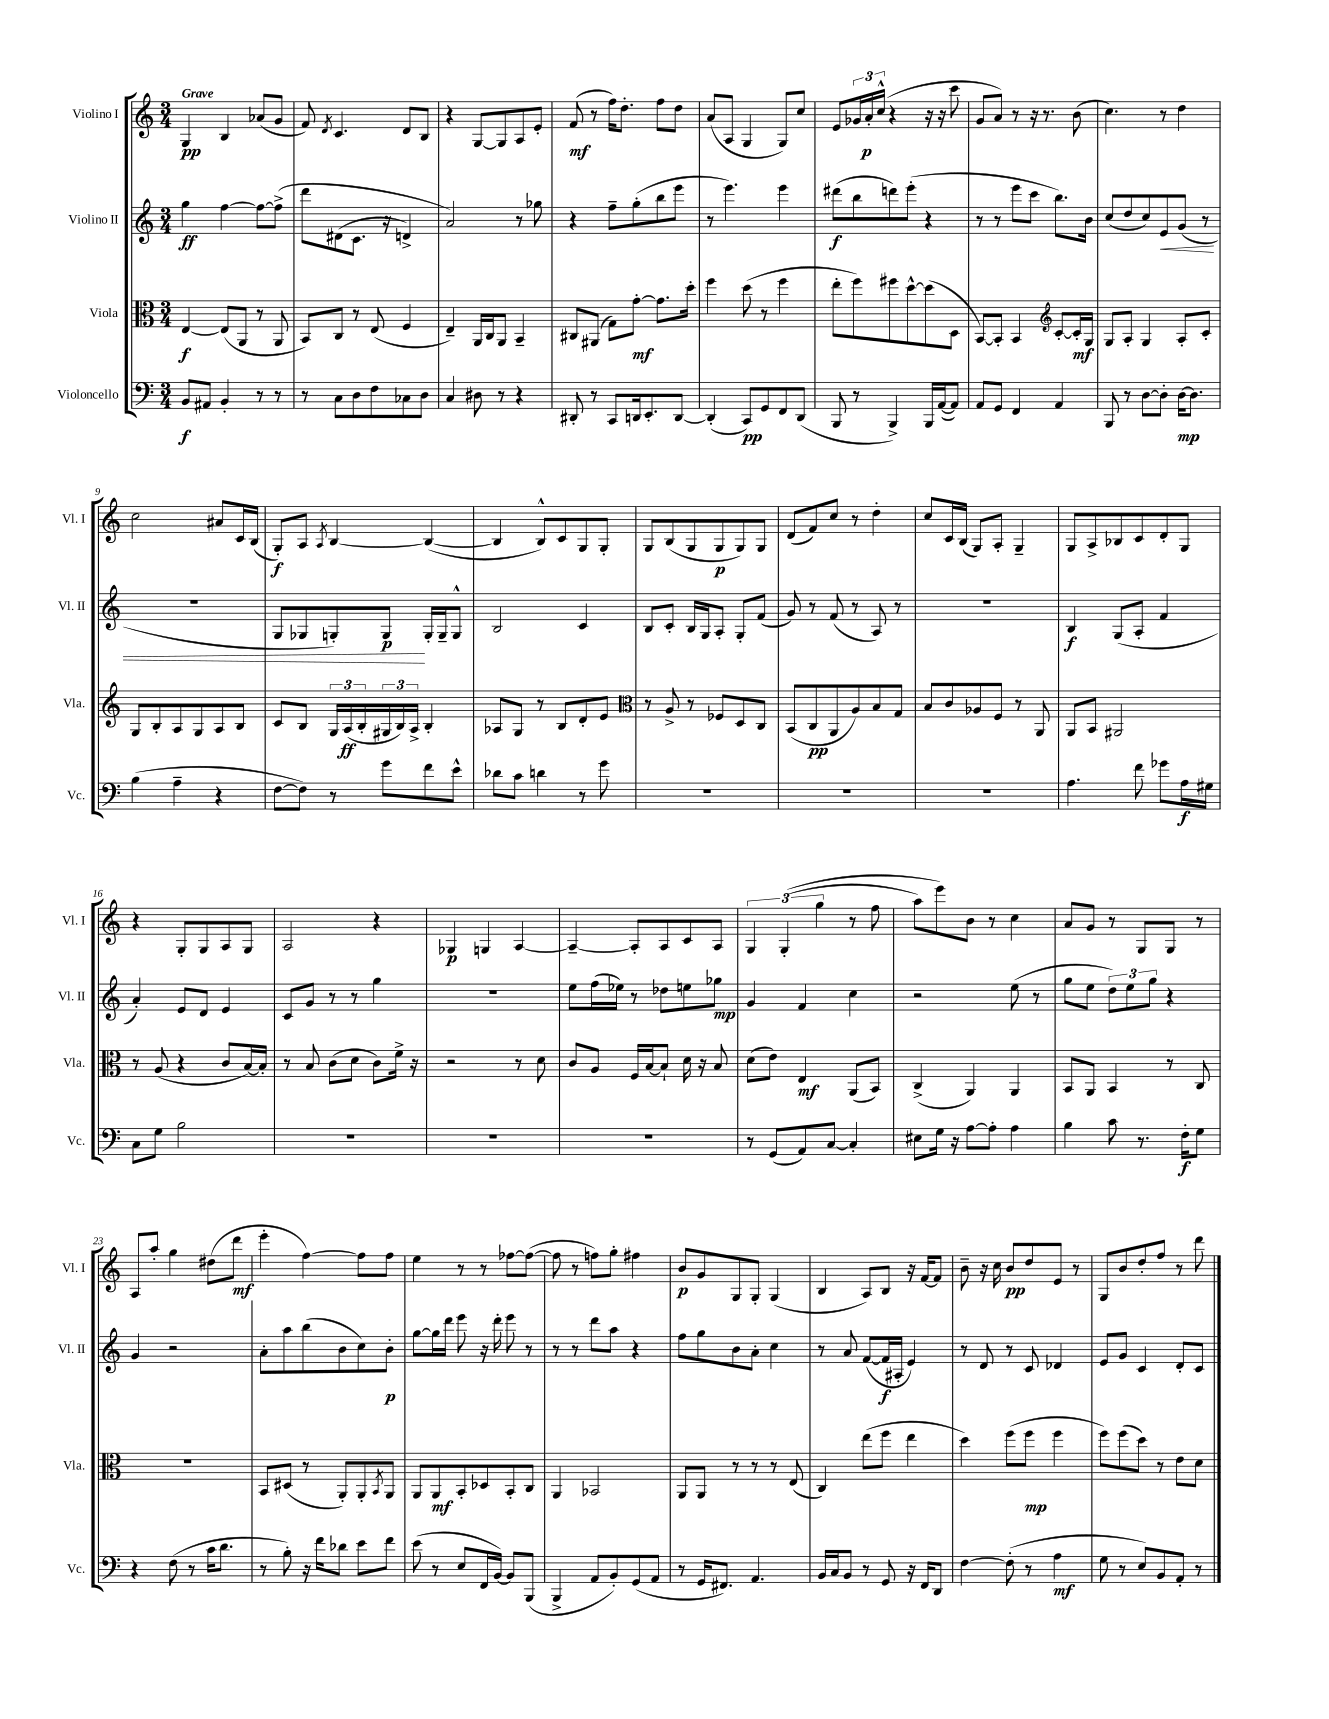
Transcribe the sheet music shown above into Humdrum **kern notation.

**kern	**kern	**kern	**kern
*staff4	*staff3	*staff2	*staff1
*clefF4	*clefC3	*clefG2	*clefG2
*k[]	*k[]	*k[]	*k[]
*M3/4	*M3/4	*M3/4	*M3/4
8BB/L	[4E/	4gg\	4G/
8AA#/J	.	.	.
4BB'/	(8E/]L	[4ff\	4B/
.	8AA/J	.	.
8r	8r	8ff\_L	(8a-/L
8r	8AA/	&(8ff^\]J	8g/J
=	=	=	=
8r	8BB/L)	8ddd\L	8f/)
.	.	.	8qd/
8C\L	8C/J	(8d#\	4.c/
8D\	8r	8.c\J	.
8F\	(8E/	.	.
.	.	16r	.
8C-\	4F/	4d^/)	8d/L
8D\J	.	.	8B/J
=	=	=	=
4C/	4E~/)	2a/&)	4r
8D#\	16AA/LL	.	[8G/L
.	16C/J	.	.
8r	8AA/J	.	8G/]
4r	4BB~/	8r	8A/
.	.	8gg-\	8e'/J
=	=	=	=
8DD#'/	8C#/L	4r	(8f/
8r	(8AA#/J	.	8r
8CC/L	8G\L)	8ff~\L	16ff\LK)
.	.	.	8.dd'\J
16DD/k	[8g'\J	(8gg'\	.
8.EE'/	.	.	.
.	8.g\]L	8bb\	8ff\L
[8DD/J	.	8eee\J	8dd\J
.	16dd'\Jk	.	.
=	=	=	=
(4DD'/]	4ff\	8r	(8a/L
.	.	4.eee\)	8A/J
8CC/L)	(8dd\	.	4G/
8GG/	8r	.	.
8FF/	4ff\	4eee\	8G/L)
(8DD/J	.	.	8cc/J
=	=	=	=
8BBB/	8ee'\L	(8ddd#\L	8e/L
8r	8ff\)	8bb\	24g-/L
.	.	.	24a'/
.	.	.	(24cc^^/JJ
4BBB^/)	8ff#\	8ddd\)	4r
.	[8dd^^\	(8eee'\J	.
16BBB/LL	(8dd\]	4r	16r
([16AA/J	.	.	16r
8AA/]J)	8D\J	.	8ccc\
=	=	=	=
8AA/L	[8BB/L)	8r	8g/L
8GG/J	8BB'/]J	8r	8a/J)
4FF/	4BB/	8eee\L	8r
.	.	8ccc\J	16r
.	.	.	8.r
*	*clefG2	*	*
4AA/	[8c'/L	8.bb\L)	.
.	16c'/]L	.	(8b\
.	16G/JJ	16b\Jk	.
=	=	=	=
8BBB/	8G/L	(8cc/L	4.cc\)
8r	8A'/J	8dd/	.
[8D\L	4G/	8cc/)	.
8D'\]J	.	8e/	8r
[16D\LK	8A'/L	(8g/J	4dd\
8.D\]J	.	.	.
.	8c'/J	8r	.
=	=	=	=
(4B\	8G/L	2.r	2cc\
.	8B'/	.	.
4A~\	8A/	.	.
.	8G/	.	.
4r	8A/	.	8a#/L
.	8B/J	.	16c/L
.	.	.	(16B/JJ
=	=	=	=
[8F\L	8c/L	8G/L	8G'/L)
8F\]J)	8B/J	8G-/	8A/J
.	.	.	8qA/
8r	24G/LL	8G'/)	[4B/
.	(24A/	.	.
.	24B'/	.	.
8g\L	24G#/	8G/J	.
.	24B/)	.	.
.	24A^/JJ	.	.
8f\	4B'/	16G'/LL	(4B/_
.	.	16G~/J	.
8e^^\J	.	8G^^/J	.
=	=	=	=
8d-\L	8A-/L	2B/	4B/]
8c\J	8G/J	.	.
4d\	8r	.	8B^^/L)
.	8B/L	.	8c/
8r	8d'/	4c/	8G/
8g\	8e/J	.	8G'/J
=	=	=	=
*	*clefC3	*	*
2.r	8r	8B/L	8G/L
.	8A^/	8c'/J	(8B/
.	8r	16B/LL	8G/
.	.	16G/J	.
.	8F-/L	8A'/J	8G/
.	8D/	8G'/L	8G/)
.	8C/J	(8f/J	8G/J
=	=	=	=
2.r	(8BB/L	8g/)	(8d/L
.	8C/	8r	8f/)
.	8AA/	(8f/	8cc/J
.	8A/)	8r	8r
.	8B/	8A/)	4dd'\
.	8G/J	8r	.
=	=	=	=
2.r	8B/L	2.r	8cc/L
.	8c/	.	16c/L
.	.	.	(16B/JJ
.	8A-/	.	8G/L)
.	8F/J	.	8A'/J
.	8r	.	4G~/
.	8AA/	.	.
=	=	=	=
4.A\	8AA/L	4B/	8G/L
.	8BB/J	.	8A^/
.	2AA#/	(8G/L	8B-/
8f\	.	8A'/J	8c/
8g-\L	.	4f/	8d'/
16A\L	.	.	8G/J
16G#\JJ	.	.	.
=	=	=	=
8C\L	8r	4a'/)	4r
8G\J	(8A/	.	.
2B\	4r	8e/L	8G'/L
.	.	8d/J	8G/
.	8c/L	4e/	8A/
.	[16B/L)	.	8G/J
.	16B'/]JJ	.	.
=	=	=	=
2.r	8r	8c/L	2A/
.	8B/	8g/J	.
.	(8c\L	8r	.
.	8d\J	8r	.
.	8c\L)	4gg\	4r
.	16f^\Jk	.	.
.	16r	.	.
=	=	=	=
2.r	2r	2.r	4G-/
.	.	.	4G/
.	8r	.	[4A/
.	8d\	.	.
=	=	=	=
2.r	8c/L	8ee\L	4A~/_
.	8A/J	(16ff\L	.
.	.	16ee-\JJ)	.
.	16F/LL	8r	8A'/]L
.	[16B/J	.	.
.	8B`/]J	8dd-\L	8A/
.	16d\	8ee\	8c/
.	16r	.	.
.	8B/	8gg-\J	8A/J
=	=	=	=
8r	(8d\L	4g/	6G/
(8GG/L	8e\J)	.	.
.	.	.	&((6G'/
8AA/)	4E/	4f/	.
.	.	.	6gg\
[8C/J	.	.	.
4C'/]	(8AA/L	4cc\	8r
.	8BB/J)	.	8ff\
=	=	=	=
8E#\L	(4C^/	2r	8aa\L)
16G\Jk	.	.	8eee\&)
16r	.	.	.
[8A\L	4AA/)	.	8b\J
8A'\]J	.	.	8r
4A\	4AA/	(8ee\	4cc\
.	.	8r	.
=	=	=	=
4B\	8BB/L	8gg\L	8a/L
.	8AA/J	8ee\J	8g/J
8c\	4BB/	12dd\L)	8r
.	.	12ee\	.
8.r	.	.	8G/L
.	.	12gg\J	.
.	8r	4r	8G/J
16F'\LK	.	.	.
8G\J	8C/	.	8r
=	=	=	=
4r	2.r	4g/	8A/L
.	.	.	8aa'/J
(8F\	.	2r	4gg\
8r	.	.	.
16c\LK	.	.	(8dd#\L
8.d\J	.	.	.
.	.	.	8ddd\J
=	=	=	=
8r	8BB/L	8a'\L	4eee'\
8B'\)	(8D#/J	8aa\	.
16r	8r	(8bb\	[4ff\)
16f\LK	.	.	.
8d-\J	8AA'/L)	8b\	.
8e\L	8AA'/	8cc\)	8ff\]L
.	8qBB/	.	.
8f\J	8AA/J	8b'\J	8ff\J
=	=	=	=
(8e\	8AA/L	[8gg\L	4ee\
8r	8AA/	16gg\]L	.
.	.	16ddd\JJ	.
8E/L	8BB'/	8eee\	8r
16FF/L	8D-/	16r	8r
[16BB/JJ)	.	16ddd'\	.
8BB/]L	8BB'/	8eee\	[8ff-\L
(8BBB/J	8C/J	8r	(8ff-\_J
=	=	=	=
4BBB^/	4AA/	8r	8ff-\]
.	.	8r	8r
8AA/L	2BB-/	8ddd\L	8ff\L)
8BB'/)	.	8aa\J	8gg'\J
(8GG/	.	4r	4ff#\
8AA/J	.	.	.
=	=	=	=
8r	8AA/L	8ff\L	8b/L
16GG/LK	8AA/J	8gg\	8g/
8.FF#/J)	.	.	.
.	8r	8b\	8G/
4.AA/	8r	8a'\J	8G'/J
.	8r	4cc\	(4G/
.	(8E/	.	.
=	=	=	=
16BB/LL	4C/)	8r	4B/
16C/J	.	.	.
8BB/J	.	8a/	.
8r	(8ee\L	([8f/L	8A/L)
8GG/	8ff\J	16f/]L	8B/J
.	.	16A#'/JJ	.
16r	4ee\	4e/)	16r
16FF/LK	.	.	[16f/LK
8DD/J	.	.	8f/]J
=	=	=	=
[4F\	4dd\)	8r	8b~\
.	.	8d/	16r
.	.	.	16cc\
(8F'\]	(8ff\L	8r	8b/L
8r	8ff\J	8c/	8dd/
4A\	4ff\	4d-/	8e/J
.	.	.	8r
=	=	=	=
8G\	8ff\L)	8e/L	8G/L
8r	(8ff\	8g/J	8b/
8E/L)	8dd\J)	4c/	8dd'/
8BB/	8r	.	8ff/J
8AA'/J	8e\L	8d'/L	8r
8r	8d\J	8c/J	8ddd\
==	==	==	==
*-	*-	*-	*-
